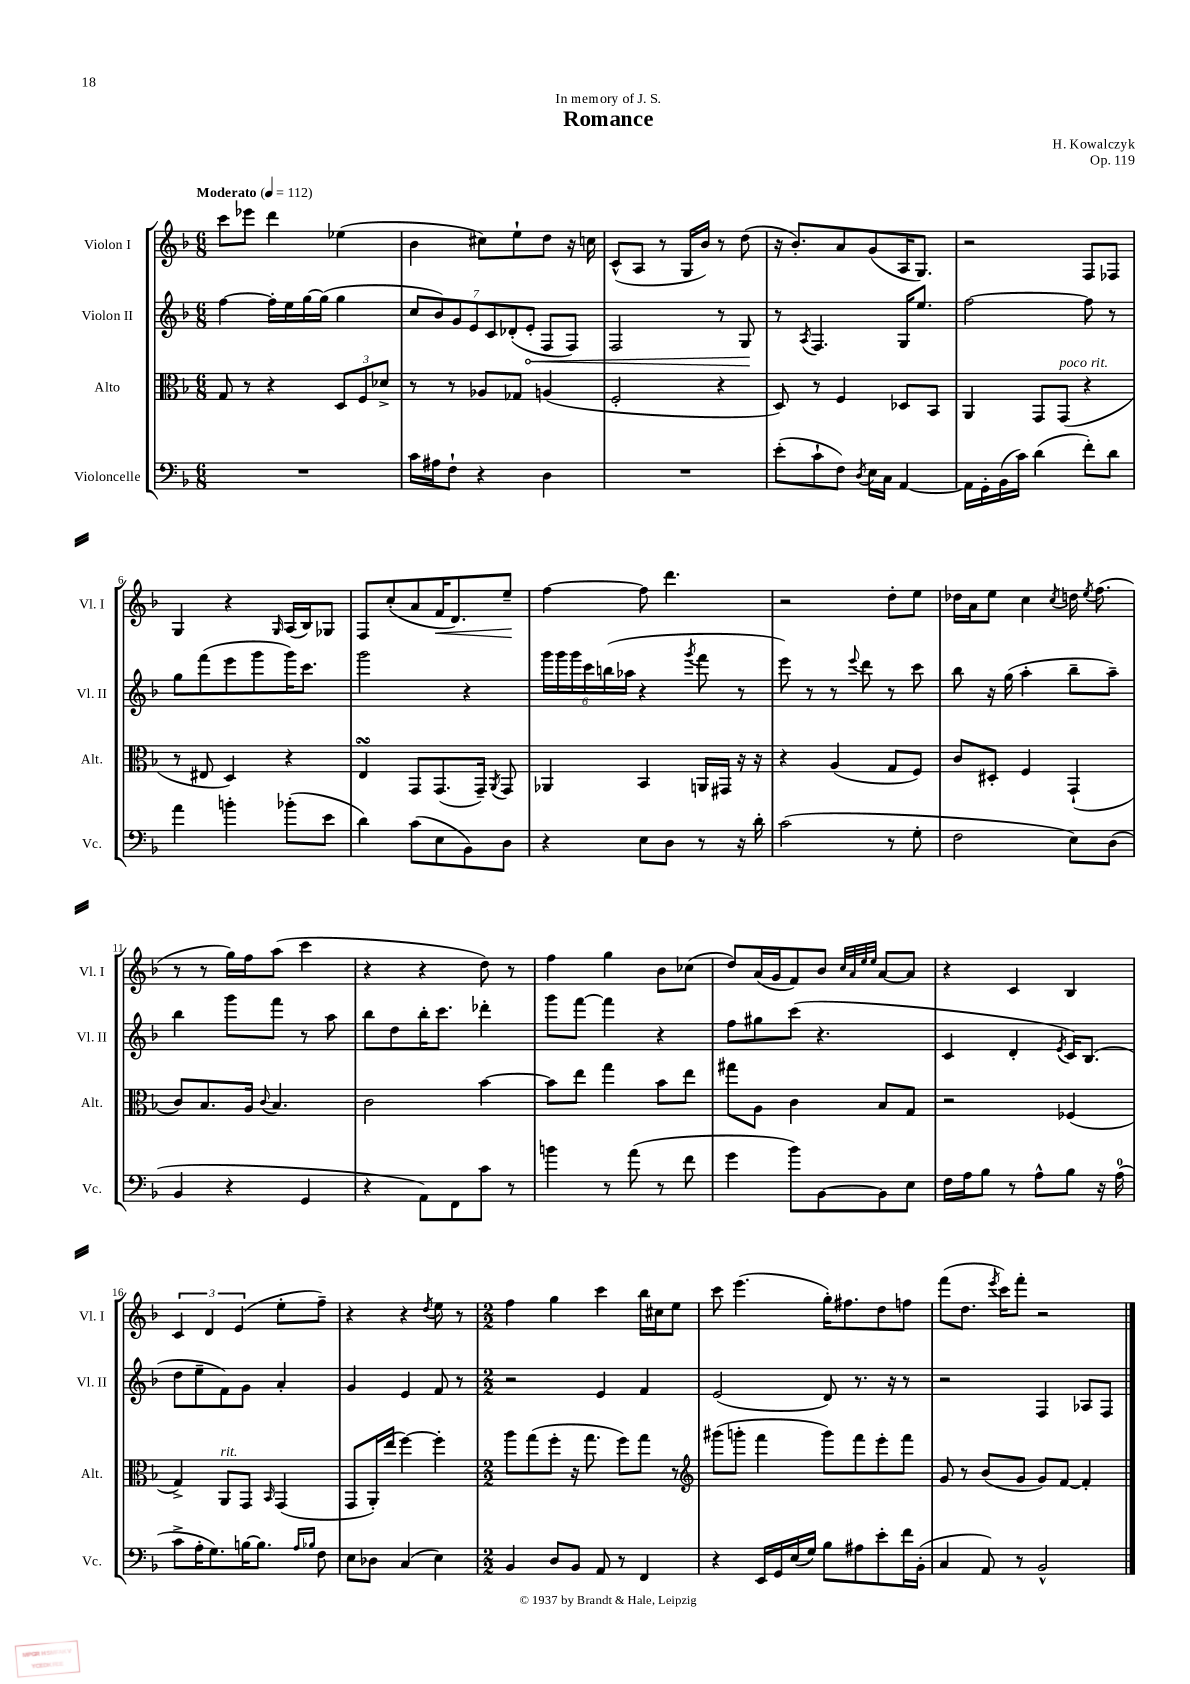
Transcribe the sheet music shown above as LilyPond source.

\header { title = "Romance" composer = "H. Kowalczyk" dedication = "In memory of J. S." opus = "Op. 119" }
<<
\new StaffGroup <<
\new Staff = "s0" \with { instrumentName = "Violon I" shortInstrumentName = "Vl. I" } {
    \clef treble \key f \major \numericTimeSignature \time 6/8 \tempo "Moderato" 4 = 112
    \autoBeamOff c'''8[ ees'''8] d'''4 ees''4( |
    bes'4 cis''8[) e''8-! d''8] r16 c''16 |
    c'8[-^( a8] r8 g16[ bes'16]) r8 d''8( |
    r16 bes'8.[-.) a'8 g'8( a16 g8.]) |
    r2 f8[ fes8] |
    g4 r4 \grace { g16 } a16[( bes16) ges8] |
    f8[ c''8-.( a'8 f'16\< d'8.) e''8]--\! |
    f''4~ f''8 d'''4. |
    r2 d''8[-. e''8] |
    des''16[ a'16 e''8] c''4 \acciaccatura { c''8 } d''16 \acciaccatura { e''8 } f''8.( |
    r8 r8 g''16[) f''16 a''8]( c'''4 |
    r4 r4 d''8) r8 |
    f''4 g''4 bes'8[ ces''8]( |
    d''8[) a'16( g'16 f'8) bes'8] \grace { c''32[ a'32 e''32 e''32] } a'8[~ a'8] |
    r4 c'4 bes4 |
    \tuplet 3/2 { c'4 d'4 e'4( } e''8[-. f''8]--) |
    r4 r4 \acciaccatura { d''8 } e''8 r8 |
    \numericTimeSignature \time 2/2 f''4 g''4 c'''4 bes''16[ cis''16 e''8] |
    c'''8 e'''4.( g''16[-.) fis''8. d''8 f''8] |
    f'''8[( d''8.] \acciaccatura { e'''8 } c'''16[) f'''8]-. r2 \bar "|." |
}
\new Staff = "s1" \with { instrumentName = "Violon II" shortInstrumentName = "Vl. II" } {
    \clef treble \key f \major \numericTimeSignature \time 6/8
    \autoBeamOff f''4~ f''16[-. e''16 g''16~ g''16]( g''4 |
    \tuplet 7/4 { c''8[ bes'8) g'8 e'8 c'8 des'8-.( \once \override Hairpin.circled-tip = ##t e'8]-.\< } f8[ f8]) |
    f2 r8 g8\! |
    r8 \acciaccatura { a8 } f4. g16[ e''8.] |
    f''2~ f''8 r8 |
    g''8[ f'''8( e'''8 g'''8 g'''16) c'''8.] |
    g'''2 r4 |
    \tuplet 6/4 { g'''16[ g'''16 g'''16 c'''16 b''16( aes''16] } r4 \acciaccatura { g'''8 } f'''8 r8 |
    e'''8) r8 r8 \appoggiatura { e'''8 } d'''8 r8 c'''8 |
    bes''8 r16 g''16( a''4-. bes''8[-- a''8]--) |
    bes''4 g'''8[ f'''8] r8 a''8 |
    bes''8[ d''8 bes''16-. c'''8.] des'''4-. |
    g'''8[ f'''8]~ f'''4 r4 |
    f''8[ gis''8 c'''8]( r4. |
    c'4 d'4-. \acciaccatura { e'8 } c'16[) bes8.]( |
    d''8[ e''8-- f'8) g'8] a'4-. |
    g'4 e'4 f'8 r8 |
    \numericTimeSignature \time 2/2 r2 e'4 f'4 |
    e'2( d'8) r8. r16 r8 |
    r2 f4 aes8[ f8] \bar "|." |
}
\new Staff = "s2" \with { instrumentName = "Alto" shortInstrumentName = "Alt." } {
    \clef alto \key f \major \numericTimeSignature \time 6/8
    \autoBeamOff g8 r8 r4 \tuplet 3/2 { d8[ f8 des'8]-> } |
    r8 r8 aes8[ ges8] a4( |
    f2-. r4 |
    d8) r8 f4 des8[ bes,8] |
    a,4 g,8[ g,8]^\markup { \italic "poco rit." }( r4 |
    r8 eis8 d4) r4 |
    e4\turn g,8[ g,8.( g,16]--) \acciaccatura { a,8 } g,8 |
    aes,4 bes,4 a,16[ gis,16] r16 r16 |
    r4 a4( g8[ f8]) |
    c'8[ dis8]-. f4 g,4-!( |
    c'8[) bes8. a16] \appoggiatura { c'8 } bes4. |
    c'2 bes'4~ |
    bes'8[ e''8] g''4 bes'8[ e''8] |
    gis''8[ a8] c'4 bes8[ g8] |
    r2 fes4( |
    g4->) a,8[^\markup { \italic "rit." } g,8] \grace { bes,16 } g,4( |
    g,8[ a,16-.) e''16]( f''4~) f''4-. |
    \numericTimeSignature \time 2/2 a''8[ g''8( f''8]-. r16 g''8. f''8[) g''8] r8 |
    \clef treble gis'''8[( g'''8]-. f'''4 g'''8[) f'''8 e'''8-. f'''8] |
    g'8 r8 bes'8[( g'8] g'8[) f'8]~ f'4-. \bar "|." |
}
\new Staff = "s3" \with { instrumentName = "Violoncelle" shortInstrumentName = "Vc." } {
    \clef bass \key f \major \numericTimeSignature \time 6/8
    \autoBeamOff R2. |
    c'16[ ais16 f8]-! r4 d4 |
    R2. |
    e'8[-.( c'8-! f8]) \acciaccatura { d8 } e16[ c16] a,4~ |
    a,16[ g,16-. bes,16( c'16]) d'4( f'8[-.) d'8] |
    a'4 b'4-. bes'8[-.( e'8] |
    d'4) c'8[( e8 bes,8) d8] |
    r4 e8[ d8] r8 r16 d'16-. |
    c'2( r8 g8-. |
    f2 e8[) d8]( |
    bes,4 r4 g,4 |
    r4 a,8[) f,8 c'8] r8 |
    b'4 r8 a'8( r8 f'8 |
    g'4 bes'8[) bes,8~ bes,8 e8] |
    f16[ a16 bes8] r8 a8[-^ bes8] r16 a16-0( |
    c'8[-> a16-. g8.) b16~ b8.] \grace { a16[ bes16] } f8 |
    e8[ des8] c4( e4) |
    \numericTimeSignature \time 2/2 bes,4 d8[ bes,8] a,8 r8 f,4 |
    r4 e,16[ g,16 e16( g16]) bes8[ ais8 e'8-. f'16 bes,16]-.( |
    c4 a,8) r8 bes,2-^ \bar "|." |
}
>>
>>
